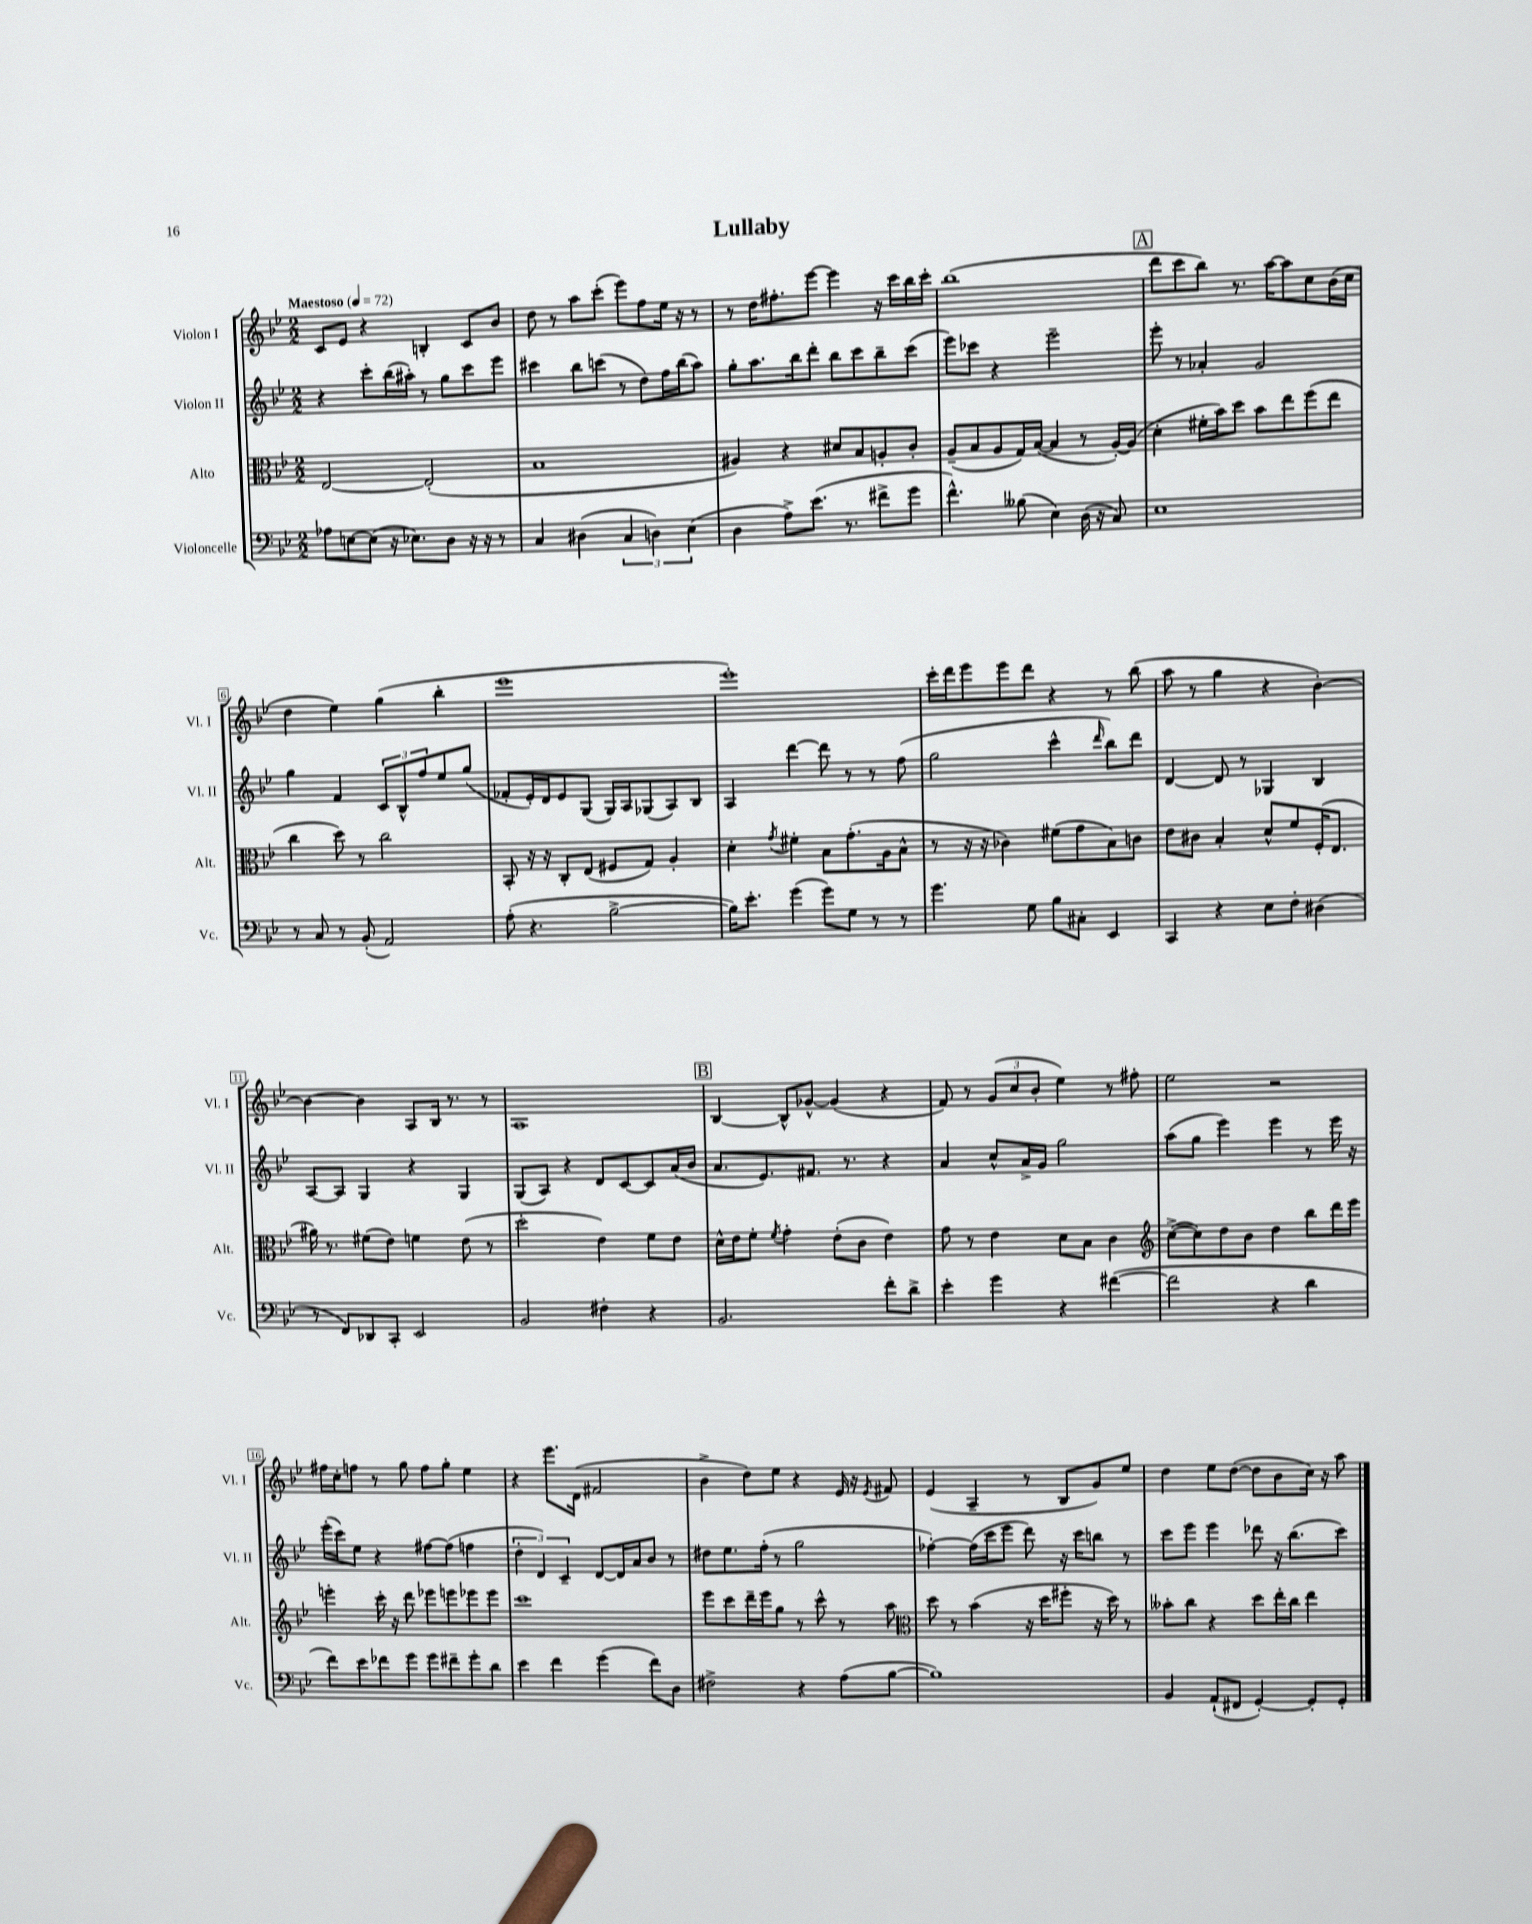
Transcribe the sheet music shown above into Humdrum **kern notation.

**kern	**kern	**kern	**kern
*staff4	*staff3	*staff2	*staff1
*clefF4	*clefC3	*clefG2	*clefG2
*k[b-e-]	*k[b-e-]	*k[b-e-]	*k[b-e-]
*M2/2	*M2/2	*M2/2	*M2/2
*MM72	*MM72	*MM72	*MM72
8A-\L	[2E-/	4r	8c/L
[8E\	.	.	8e-/J
(8E\]J	.	8ccc'\L	4r
16r	.	(16bb-\L	.
8.E-\L)	.	16aa#'\JJ)	.
.	(2E-'/]	8r	4B'/
8D\J	.	8gg\L	.
16r	.	8ccc\	8c/L
16r	.	.	.
8r	.	8eee-\J	8b-/J
=	=	=	=
4C/	1B-	4ccc#\	8dd\
.	.	.	8r
(4D#\	.	8bb-\L	8aa\L
.	.	(8ccc\J	(8ccc'\J
6C/	.	8r	8eee-\L)
.	.	8dd\L)	8ff\
6D\)	.	.	.
.	.	16ff\L	16ee-\Jk
.	.	(16bb-\J	16r
(6E-\	.	.	.
.	.	8aa\J)	8r
=	=	=	=
4D\	4A#/)	8gg'\L	8r
.	.	8.aa\	16dd\LK
.	.	.	8.ff#'\
8A^\L)	4r	.	.
.	.	16bb-\k	.
(8.e-\J	.	8ddd'\J	[8eee-\J
.	8d#/L	8bb-\L	4eee-\]
8.r	.	.	.
.	8B-/	8ccc\	.
8f#^\L	8A'/	8bb-~\	16r
.	.	.	16ccc\LL
8g\J	8c'/J	(8ccc\J	16bb-\
.	.	.	16ccc'\JJ
=	=	=	=
4.f^^\)	(8A~/L	8eee-\L)	(1bb-
.	8B-/	8ccc-\J	.
.	8A/	4r	.
(8B--\	16G/L)	.	.
.	([16B-/JJ	.	.
4E-\)	4B-/]	2eee-~\	.
(16D\	8r	.	.
16r	.	.	.
8C/)	[16A'/LL)	.	.
.	(16A/]JJ	.	.
=	=	=	=
1E-	4d'\	8eee-'\	8ddd\L
.	.	8r	8ccc\
.	16f#'\LL	4a-'/	8bb-\J)
.	16b-\J)	.	.
.	8dd\J	.	8.r
.	8b-\L	2g/	.
.	.	.	[16aa\LK
.	8ee-\	.	8aa\]
.	(8ff\	.	8cc\
.	8ee-\J	.	(16b-\L
.	.	.	16cc\JJ
=	=	=	=
8r	4cc\	4gg\	4dd\
8C/	.	.	.
8r	8dd\)	4f/	4ee-\)
(8BB-'/	8r	.	.
2AA/)	2cc\	12c/L	(4gg\
.	.	12B-^^/	.
.	.	12ff/	.
.	.	8ee-/	4bb-'\
.	.	(8gg/J	.
=	=	=	=
(8A'\	8BB-'/	8f-'/L	1eee-
4.r	16r	16e-'/L)	.
.	16r	16d/J	.
.	8C'/L	8e-/	.
.	(8E-/J	(8G/J	.
[2B-^\	8F#/L	16G/LL)	.
.	.	16A/J	.
.	8G/J)	(8G-/	.
.	4A'/	8A/)	.
.	.	8B-/J	.
=	=	=	=
16B-\]LK)	4d'\	4A/	1eee-')
8.e-'\J	.	.	.
.	8qg/	.	.
(4g\	4f#'\	[4ddd\	.
8g\L)	8B-\L	8ddd\]	.
8G\J	(8.g'\	8r	.
8r	.	8r	.
.	16A\k	.	.
8r	8B-^^\J	(8ff\	.
=	=	=	=
4.g\	8r	2gg\	16ccc'\LL
.	.	.	16ddd\J
.	16r	.	8eee-\
.	16r	.	.
.	4c-\)	.	8eee-\
8G\	.	.	8ddd\J
8B-\L	(8f#\L	4ccc^^\	4r
8C#'\J	8g\	.	.
.	.	16qqddd/	.
4EE-/	8B-\)	8bb-\L)	8r
.	8c\J	8ddd\J	(8bb-\
=	=	=	=
4CC/	8e-\L	[4d/	8aa\
.	8c#\J	.	8r
4r	4B-'/	8d/]	4gg\
.	.	8r	.
8E-\L	8d^^/L	4G-/	4r
8F'\J	8f/	.	.
(4D#\	(16F'/K	4B-/	[4b-'\)
.	8.E-/J	.	.
=	=	=	=
8r	16a#\)	[8A/L	4b-\_
.	8.r	.	.
8FF/L)	.	8A/]J	.
8DD-/	(8f#\L	4G/	4b-\]
8CC'/J	8e-\J)	.	.
2EE-/	4f\	4r	8A/L
.	.	.	16B-/Jk
.	.	.	8.r
.	(8e-\	4G/	.
.	8r	.	8r
=	=	=	=
2BB-/	2dd'\	(8G/L	1A
.	.	8A/J)	.
.	.	4r	.
4F#'\	4e-\)	8d/L	.
.	.	[8c/	.
4r	8f\L	8c/]	.
.	8e-\J	(16a/L	.
.	.	16b-/JJ	.
=	=	=	=
2.BB-/	16d^^\LL	8.a/L	[4B-/
.	16e-\J	.	.
.	8f'\J	.	.
.	.	8.e-/)	.
.	8qf/	.	.
.	4g'\	.	8B-^^/]L
.	.	8.f#/J	[8g-^^/J
.	(8e-'\L	.	(4g-/]
.	.	8.r	.
.	8c\J	.	.
8f'\L	4e-\)	4r	4r
8d^\J	.	.	.
=	=	=	=
4e-'\	8g\	4a/	8f/)
.	8r	.	8r
4g\	4e-\	8cc^^/L	(12g/L
.	.	.	12cc/
.	.	16a^/L	.
.	.	.	12b-'/J
.	.	16g/JJ	.
4r	8d\L	2gg\	4ee-\)
.	8B-\J	.	.
([4f#\	4c\	.	8r
.	.	.	8ff#'\
=	=	=	=
*	*clefG2	*	*
2f#\]	([8cc^\L	(8aa\L	2ee-\
.	8cc\])	8gg\J	.
.	8dd\	4eee-\)	.
.	8b-\J	.	.
4r	4dd\	4eee-\	2r
4d\	8bb-\L	8r	.
.	16ddd\L	16eee-\	.
.	16eee-\JJ	16r	.
=	=	=	=
8f\L)	4eee'\	(16eee-'\LL	16ff#\LL
.	.	16ccc\J)	16cc'\J
8e-\	.	8ee-\J	8ff\J
8f-\	16ccc'\	4r	8r
.	16r	.	.
8g\J	8ddd\	.	8gg\
8g\L	8eee-\L	[8ff#\L	8ff\L
8f#~\	8eee\	(8ff#\]J	8gg'\J
8g'\	8eee-\	4ff\	4ee-\
8d\J	8eee-\J	.	.
=	=	=	=
4e-\	1ccc	6dd'\	4r
.	.	6d/)	.
4f\	.	.	8.eee-\L
.	.	6c~/	.
.	.	.	(16d\Jk
(4g\	.	[8d/L	2f#/
.	.	16d/]L	.
.	.	16a/J	.
8f\L)	.	8b-/J	.
8D\J	.	8r	.
=	=	=	=
2F#^\	8eee-\L	8dd#\L	4b-^\
.	8ccc\	8.ee-\	.
.	16ddd~\L	.	8dd\L)
.	16eee-\J	(16ff'\Jk	.
.	8gg\J	8r	8ee-\J
4r	8r	2gg\	4r
.	8ccc^^\	.	.
(8A\L	8r	.	16e-/
.	.	.	16r
.	.	.	8qe-/
[8B-\J	8aa\	.	8f#/
=	=	=	=
*	*clefC3	*	*
1B-])	8dd\	[4ff-'\)	(4e-/
.	8r	.	.
.	(4b-\	(16ff-\]LL	4A~/
.	.	16ccc\J	.
.	.	8eee-\J	.
.	16r	8ddd\)	8r
.	16dd\LK	.	.
.	8ff#'\J	16r	8B-/L
.	.	16ccc\LK	.
.	16r	8bb\J	8g/)
.	16dd\)	.	.
.	8r	8r	8ee-/J
=	=	=	=
4BB-/	8b--'\L	8ccc\L	4dd\
.	8cc\J	8eee-\J	.
(8AA`/L	4r	4eee-\	8ee-\L
8FF#/J	.	.	([8dd\J
[4GG'/)	8dd\L	8ddd-\	8dd\]L
.	16ee-'\L	16r	8b-\
.	16cc\JJ	(8.bb-\L	.
8GG'/]L	4ee-\	.	16cc\Jk)
.	.	.	16r
8GG'/J	.	8ccc\J)	8aa\
==	==	==	==
*-	*-	*-	*-
